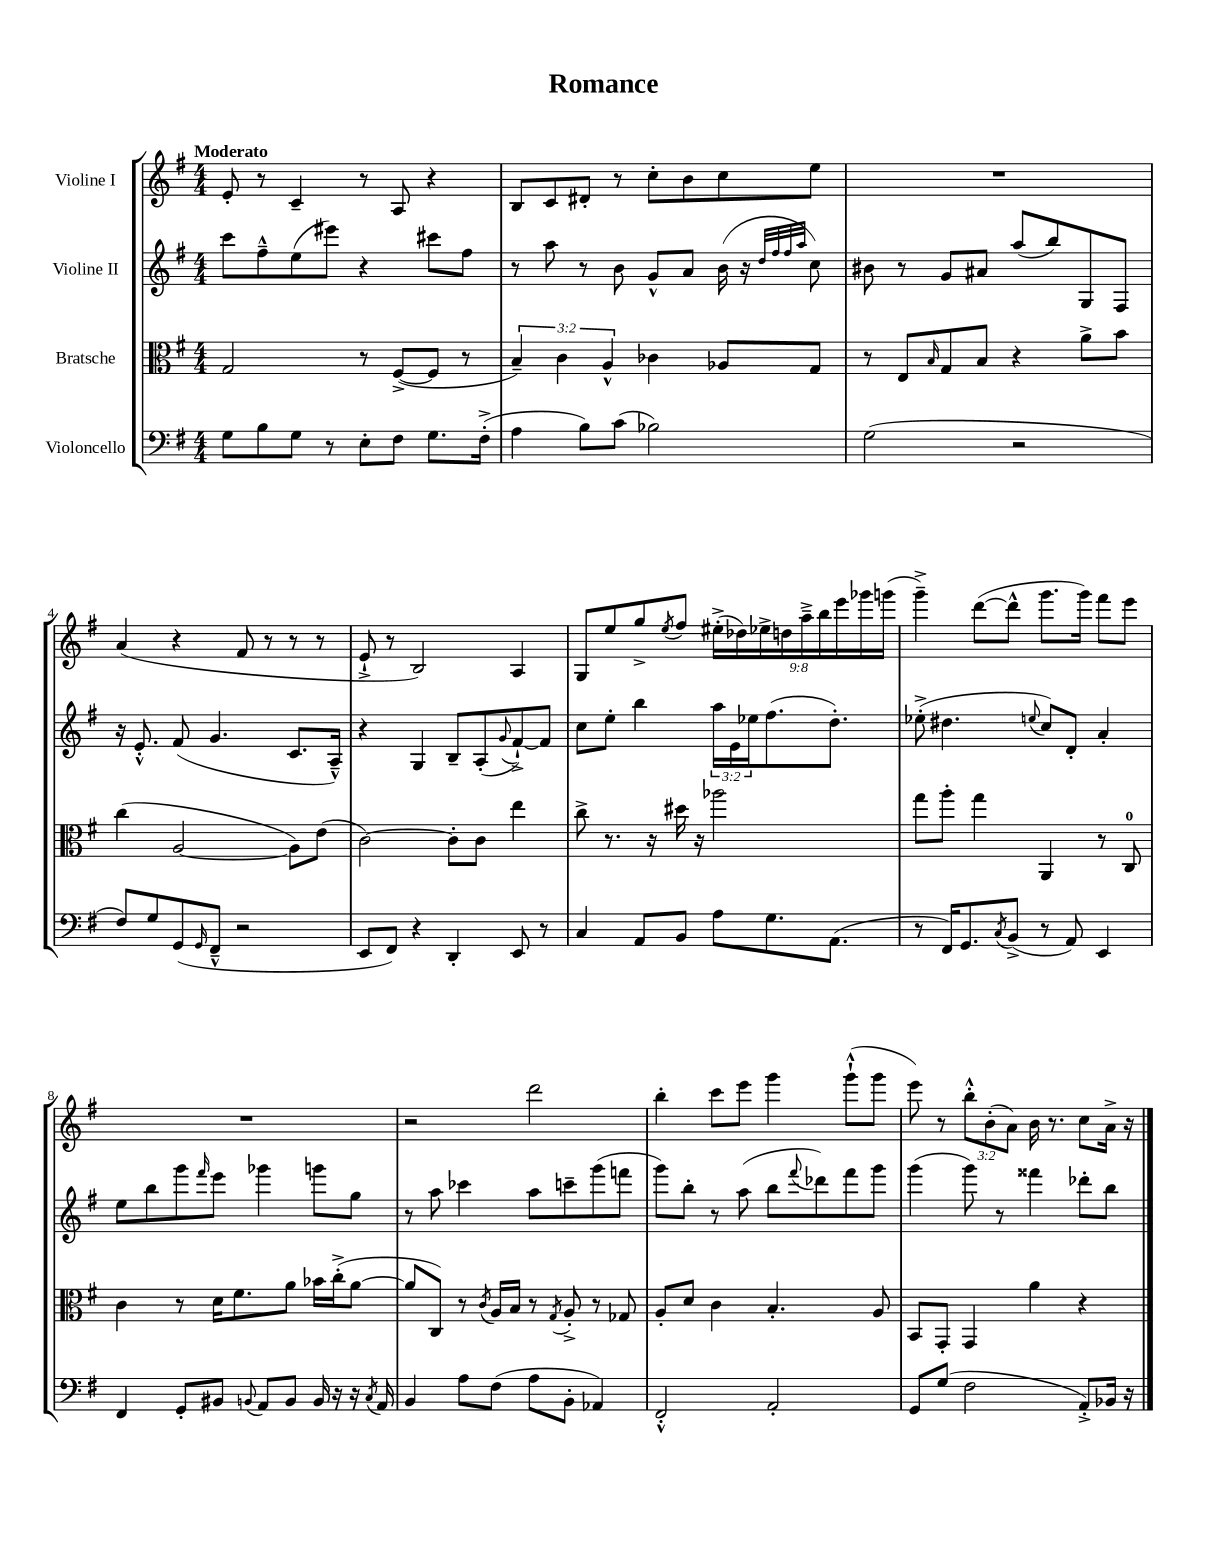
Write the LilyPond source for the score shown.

\header { title = "Romance" }
<<
\new StaffGroup <<
\new Staff = "s0" \with { instrumentName = "Violine I" } {
    \clef treble \key g \major \numericTimeSignature \time 4/4 \override Staff.TupletNumber.text = #tuplet-number::calc-fraction-text \tempo "Moderato"
    e'8-. r8 c'4-- r8 a8 r4 |
    b8 c'8 dis'8-. r8 c''8-. b'8 c''8 e''8 |
    R1 |
    a'4( r4 fis'8 r8 r8 r8 |
    e'8-!-> r8 b2) a4 |
    g8 e''8 g''8-> \acciaccatura { e''8 } fis''8 \tuplet 9/8 { eis''16-.->( des''16) ees''16-> d''16 a''16---> b''16 e'''16 ges'''16 g'''16( } |
    g'''4--->) d'''8~( d'''8-^ g'''8. g'''16) fis'''8 e'''8 |
    R1 |
    r2 d'''2 |
    b''4-. c'''8 e'''8 g'''4 g'''8-!-^( g'''8 |
    e'''8) r8 \tuplet 3/2 { b''8-.-^ b'8-.( a'8) } b'16 r8. c''8 a'16-> r16 \bar "|." |
}
\new Staff = "s1" \with { instrumentName = "Violine II" } {
    \clef treble \key g \major \numericTimeSignature \time 4/4 \override Staff.TupletNumber.text = #tuplet-number::calc-fraction-text
    c'''8 fis''8---^ e''8( eis'''8) r4 cis'''8 fis''8 |
    r8 a''8 r8 b'8 g'8-^ a'8 b'16( r16 \grace { d''32 fis''32 fis''32 a''32 } c''8) |
    bis'8 r8 g'8 ais'8 a''8( b''8) g8 fis8 |
    r16 e'8.-.-^ fis'8( g'4. c'8. a16---^) |
    r4 g4 b8-- a8-.( \appoggiatura { g'8 } fis'8~-!->) fis'8 |
    c''8 e''8-. b''4 \tuplet 3/2 { a''16 e'16 ees''16 } fis''8.( d''8.-.) |
    ees''8-.->( dis''4. \appoggiatura { e''8 } c''8) d'8-. a'4-. |
    e''8 b''8 g'''8 \grace { fis'''16 } e'''8 ges'''4 g'''8 g''8 |
    r8 a''8 ces'''4 a''8 c'''8-- g'''8( f'''8 |
    g'''8) b''8-. r8 a''8( b''8 \appoggiatura { fis'''8 } des'''8) fis'''8 g'''8 |
    g'''4( g'''8) r8 fisis'''4 des'''8-. b''8 \bar "|." |
}
\new Staff = "s2" \with { instrumentName = "Bratsche" } {
    \clef alto \key g \major \numericTimeSignature \time 4/4 \override Staff.TupletNumber.text = #tuplet-number::calc-fraction-text
    g2 r8 fis8~->( fis8 r8 |
    \tuplet 3/2 { b4--) c'4 a4-^ } ces'4 aes8 g8 |
    r8 e8 \grace { b16 } g8 b8 r4 a'8-> b'8 |
    c''4( a2~ a8) e'8( |
    c'2~) c'8-. c'8 e''4 |
    c''8-> r8. r16 dis''16 r16 aes''2 |
    g''8 a''8-. g''4 a,4 r8 c8-0 |
    c'4 r8 d'16 fis'8. a'8 bes'16 c''16-.->( a'8~ |
    a'8 c8) r8 \acciaccatura { c'8 } a16 b16 r8 \acciaccatura { g8 } a8-.-> r8 ges8 |
    a8-. d'8 c'4 b4.-. a8 |
    b,8 g,8-. g,4 a'4 r4 \bar "|." |
}
\new Staff = "s3" \with { instrumentName = "Violoncello" } {
    \clef bass \key g \major \numericTimeSignature \time 4/4
    g8 b8 g8 r8 e8-. fis8 g8. fis16-.->( |
    a4 b8) c'8( bes2) |
    g2( r2 |
    fis8) g8 g,8( \grace { g,16 } fis,8---^ r2 |
    e,8 fis,8) r4 d,4-. e,8 r8 |
    c4 a,8 b,8 a8 g8. a,8.( |
    r8 fis,16) g,8. \acciaccatura { c8 } b,8->( r8 a,8) e,4 |
    fis,4 g,8-. bis,8 \appoggiatura { b,8 } a,8 b,8 b,16 r16 r16 \acciaccatura { c8 } a,16 |
    b,4 a8 fis8( a8 b,8-. aes,4) |
    fis,2-.-^ a,2-. |
    g,8 g8( fis2 a,8-.->) bes,16 r16 \bar "|." |
}
>>
>>
